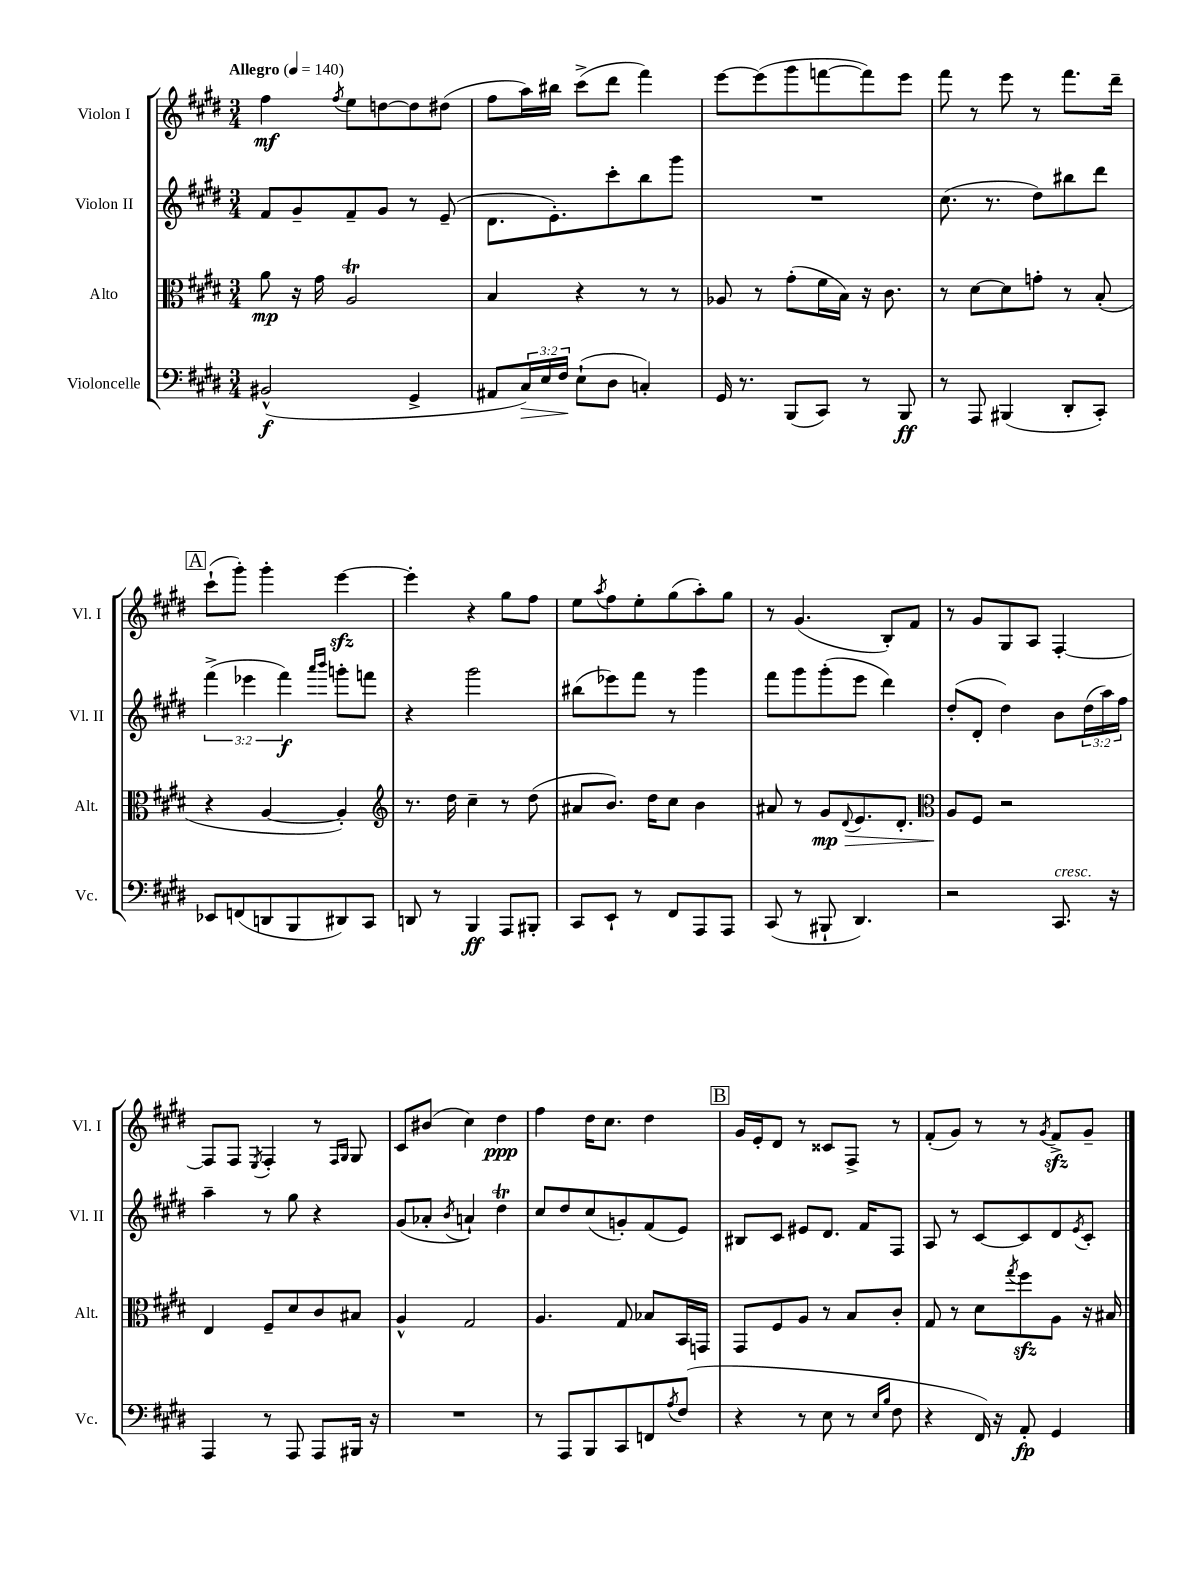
<<
\new StaffGroup <<
\new Staff = "s0" \with { instrumentName = "Violon I" shortInstrumentName = "Vl. I" } {
    \clef treble \key e \major \numericTimeSignature \time 3/4 \tempo "Allegro" 4 = 140
    fis''4\mf \acciaccatura { fis''8 } e''8 d''8~ d''8 dis''8( |
    fis''8 a''16) bis''16 cis'''8->( dis'''8 fis'''4) |
    e'''8~ e'''8( gis'''8 f'''8~ f'''8) e'''8 |
    fis'''8 r8 e'''8 r8 fis'''8. dis'''16-- |
    \mark \markup { \box "A" } cis'''8-!( gis'''8-.) gis'''4-. e'''4~\sfz |
    e'''4-. r4 gis''8 fis''8 |
    e''8 \acciaccatura { a''8 } fis''8 e''8-. gis''8( a''8-.) gis''8 |
    r8 gis'4.( b8-.) fis'8 |
    r8 gis'8 gis8 a8 fis4~-. |
    fis8 fis8 \acciaccatura { e8 } fis4-. r8 \grace { fis16 gis16 } gis8 |
    cis'8 bis'8( cis''4) dis''4\ppp |
    fis''4 dis''16 cis''8. dis''4 |
    \mark \markup { \box "B" } gis'16 e'16-. dis'8 r8 cisis'8 fis8-> r8 |
    fis'8-.( gis'8) r8 r8 \acciaccatura { gis'8 } fis'8->\sfz gis'8-- \bar "|." |
}
\new Staff = "s1" \with { instrumentName = "Violon II" shortInstrumentName = "Vl. II" } {
    \clef treble \key e \major \numericTimeSignature \time 3/4 \override Staff.TupletNumber.text = #tuplet-number::calc-fraction-text
    fis'8 gis'8-- fis'8-- gis'8 r8 e'8--( |
    dis'8. e'8.-.) cis'''8-. b''8 gis'''8 |
    R2. |
    cis''8.( r8. dis''8) bis''8 dis'''8 |
    \mark \markup { \box "A" } \tuplet 3/2 { fis'''4->( ees'''4 fis'''4\f) } \grace { a'''16 b'''16 } g'''8-. f'''8 |
    r4 gis'''2 |
    bis''8( ees'''8) fis'''8 r8 gis'''4 |
    fis'''8 gis'''8 gis'''8-.( e'''8 dis'''4) |
    dis''8-.( dis'8-. dis''4) b'8 \tuplet 3/2 { dis''16( a''16) fis''16 } |
    a''4-- r8 gis''8 r4 |
    gis'8( aes'8-. \acciaccatura { b'8 } a'4-!) dis''4\trill |
    cis''8 dis''8 cis''8( g'8-.) fis'8( e'8) |
    \mark \markup { \box "B" } bis8 cis'8 eis'8 dis'8. fis'16 fis8 |
    a8 r8 cis'8~ cis'8 dis'8 \acciaccatura { e'8 } cis'8-. \bar "|." |
}
\new Staff = "s2" \with { instrumentName = "Alto" shortInstrumentName = "Alt." } {
    \clef alto \key e \major \numericTimeSignature \time 3/4
    a'8\mp r16 gis'16 a2\trill |
    b4 r4 r8 r8 |
    aes8 r8 gis'8-.( fis'16 b16) r16 cis'8. |
    r8 dis'8~ dis'8 g'8-. r8 b8-.( |
    \mark \markup { \box "A" } r4 a4~ a4-.) |
    \clef treble r8. dis''16 cis''4-- r8 dis''8( |
    ais'8 b'8.) dis''16 cis''8 b'4 |
    ais'8 r8 gis'8\mp\> \appoggiatura { dis'8 } e'8. dis'8.-. |
    \clef alto a8\! fis8 r2 |
    e4 fis8-- dis'8 cis'8 bis8 |
    a4-^ gis2 |
    a4. gis8 bes8 b,16 g,16 |
    \mark \markup { \box "B" } gis,8 fis8 a8 r8 b8 cis'8-. |
    gis8 r8 dis'8 \acciaccatura { gis''8 } fis''8\sfz a8 r16 bis16 \bar "|." |
}
\new Staff = "s3" \with { instrumentName = "Violoncelle" shortInstrumentName = "Vc." } {
    \clef bass \key e \major \numericTimeSignature \time 3/4 \override Staff.TupletNumber.text = #tuplet-number::calc-fraction-text
    bis,2-^\f( gis,4-> |
    ais,8 \tuplet 3/2 { cis16\>) e16 fis16\! } e8-!( dis8 c4-.) |
    gis,16 r8. b,,8( cis,8) r8 b,,8\ff |
    r8 a,,8 bis,,4( dis,8-. cis,8-.) |
    \mark \markup { \box "A" } ees,8 f,8( d,8 b,,8 dis,8) cis,8 |
    d,8 r8 b,,4\ff a,,8 bis,,8-. |
    cis,8 e,8-! r8 fis,8 a,,8 a,,8 |
    cis,8( r8 bis,,8-! dis,4.) |
    r2 cis,8.^\markup { \italic "cresc." } r16 |
    a,,4 r8 a,,8 a,,8 bis,,16 r16 |
    R2. |
    r8 a,,8 b,,8 cis,8 f,8 \acciaccatura { a8 } fis8( |
    \mark \markup { \box "B" } r4 r8 e8 r8 \grace { e16 b16 } fis8 |
    r4 fis,16) r16 a,8-.\fp gis,4 \bar "|." |
}
>>
>>
\layout { \context { \Score \remove "Bar_number_engraver" } }
